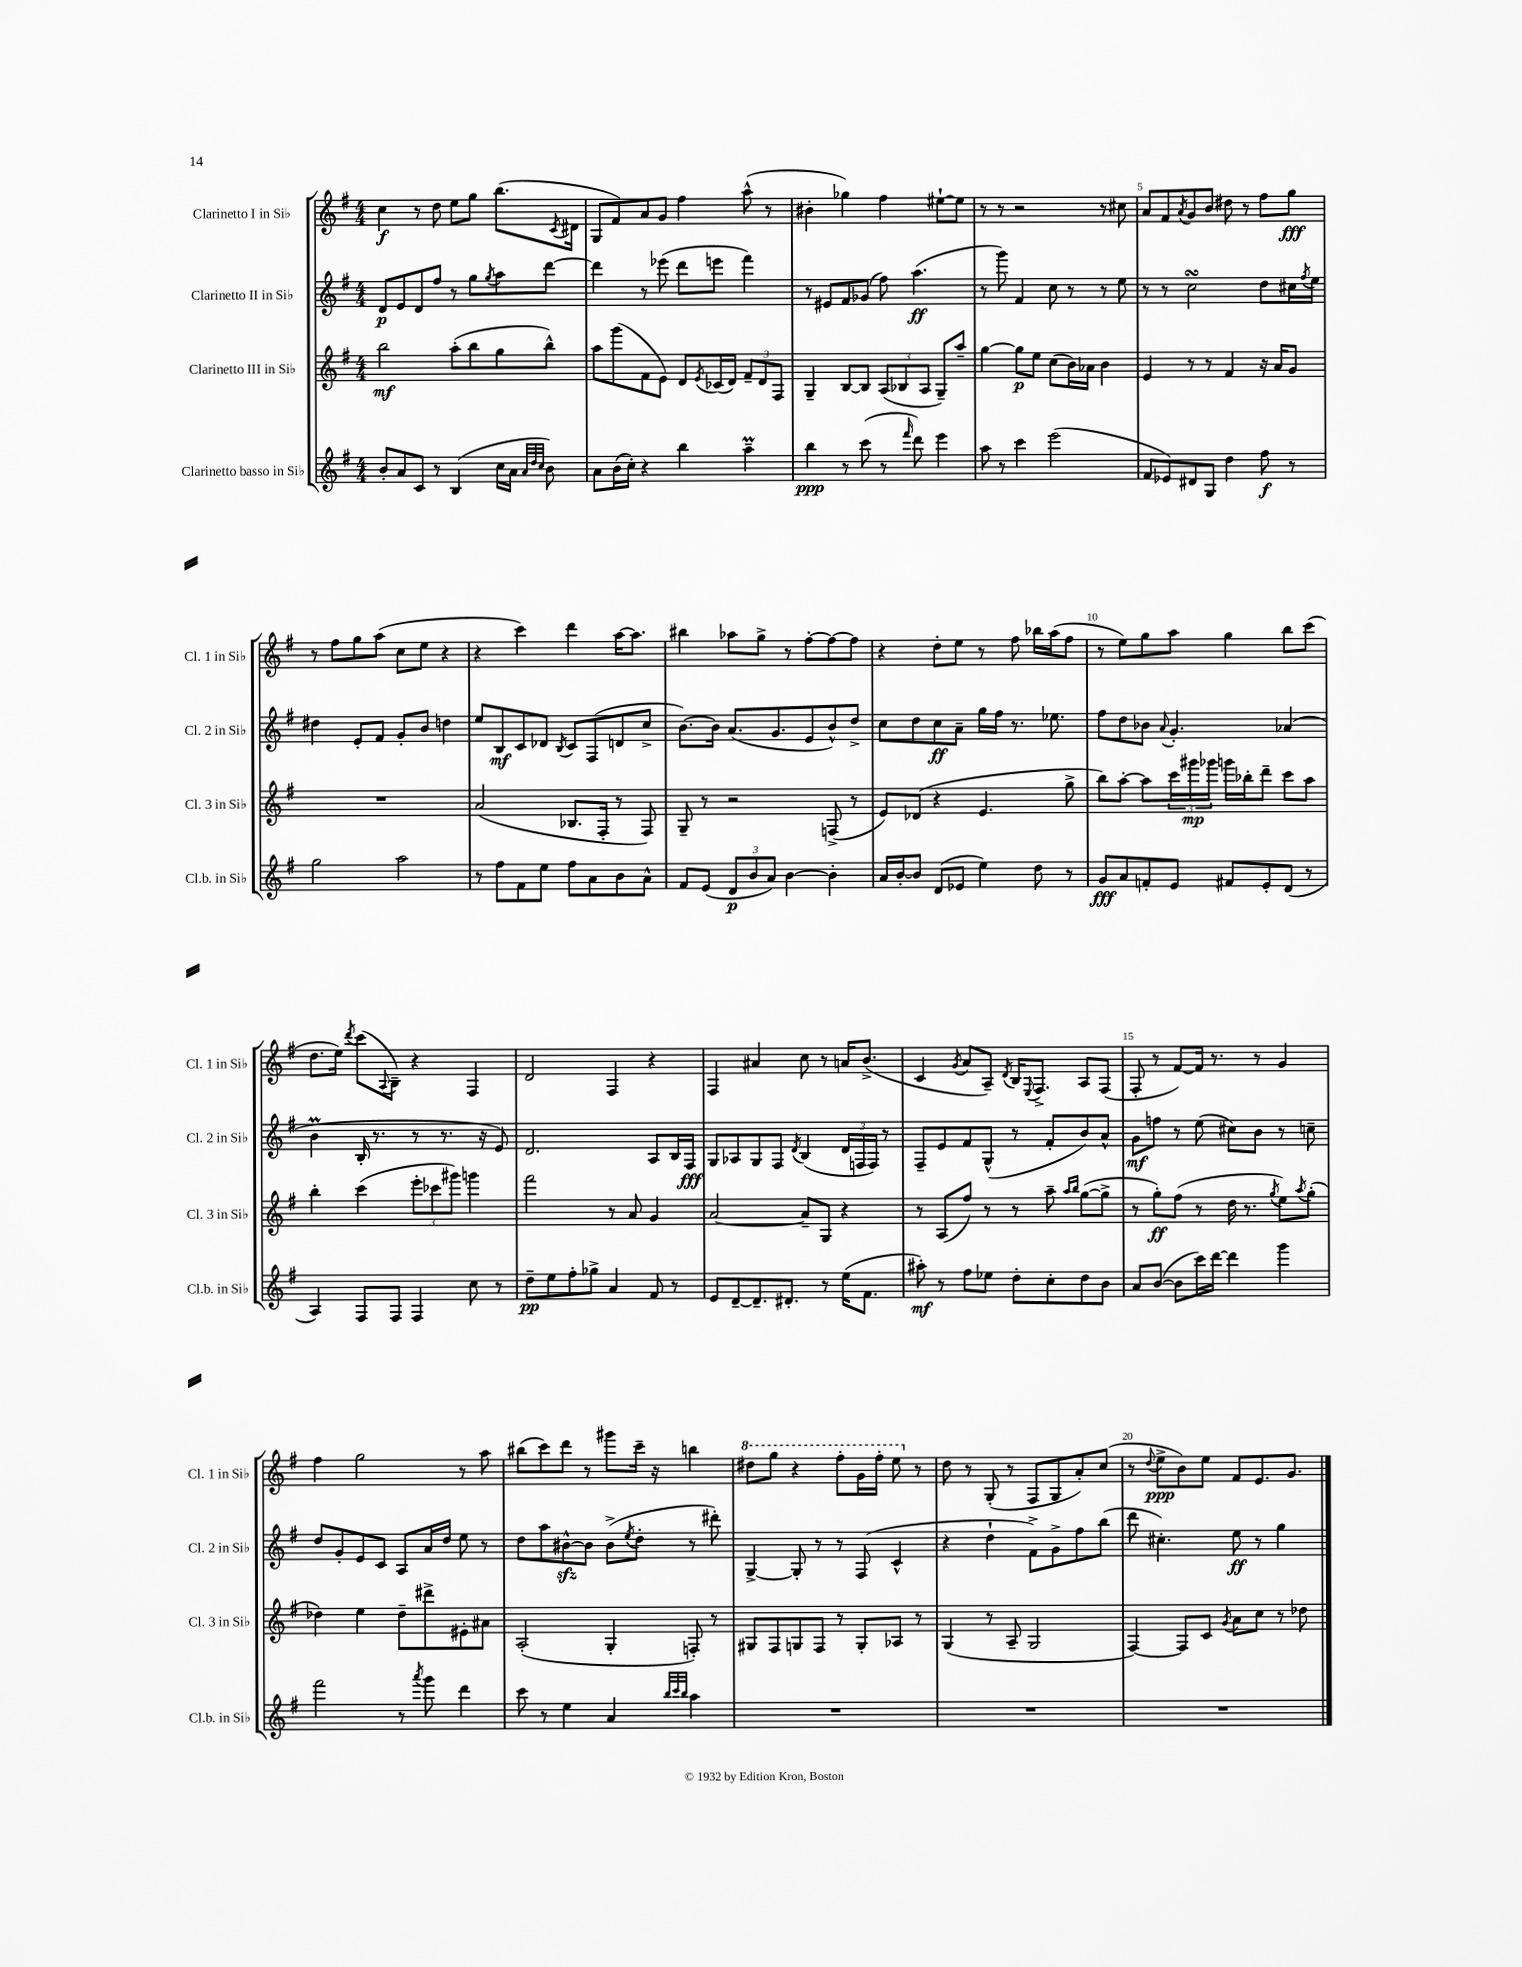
<<
\new StaffGroup <<
\new Staff = "s0" \with { instrumentName = "Clarinetto I in Sib" shortInstrumentName = "Cl. 1 in Sib" } {
    \clef treble \key g \major \numericTimeSignature \time 4/4
    c''4\f r8 d''8 e''8 g''8 b''8.( \acciaccatura { c'8 } dis'16 |
    g8 fis'8) a'8 g'8 fis''4 a''8-^( r8 |
    bis'4-. ges''4) fis''4 eis''8~-! eis''8 |
    r8 r8 r2 r8 cis''8 |
    a'8 fis'8 \acciaccatura { a'8 } g'8 b'8 dis''8 r8 fis''8 g''8\fff |
    r8 fis''8 g''8 a''8( c''8 e''8 r4 |
    r4 c'''4) d'''4 a''16~ a''8. |
    bis''4 aes''8 g''8-> r8 fis''8~-. fis''8~ fis''8 |
    r4 d''8-. e''8 r8 fis''8 bes''16 a''16( fis''8 |
    r8 e''8) g''8 a''8 g''4 b''8 c'''8( |
    d''8. e''16) \acciaccatura { d'''8 } c'''8( \appoggiatura { a8 } b8--) r4 fis4 |
    d'2 fis4 r4 |
    fis4 ais'4 c''8 r8 a'16 b'8.->( |
    c'4 \acciaccatura { g'8 } a'8 a8--) \acciaccatura { d'8 } b16 \appoggiatura { e8 } fis8.-> a8 fis8( |
    fis8-. r8 fis'8~) fis'16 r8. r8 g'4 |
    fis''4 g''2 r8 a''8 |
    bis''8( c'''8) d'''8 r8 gis'''8 c'''16-- r16 b''4 |
    \ottava #1 dis'''8 g'''8 r4 fis'''8-. g''16 fis'''16-. e'''8 \ottava #0 r8 |
    d''8 r8 g8-.( r8 fis8 g8 a'8-.) c''8( |
    r8 \appoggiatura { d''8 } e''8->\ppp b'8) e''8 fis'8 e'8. g'8. \bar "|." |
}
\new Staff = "s1" \with { instrumentName = "Clarinetto II in Sib" shortInstrumentName = "Cl. 2 in Sib" } {
    \clef treble \key g \major \numericTimeSignature \time 4/4
    d'8\p e'8 d'8 fis''8 r8 g''8 \acciaccatura { g''8 } a''8 d'''8~ |
    d'''4 r8 ees'''8( d'''8 e'''8 fis'''4) |
    r8 eis'8 fis'8 ges'8( fis''8) a''4.\ff( |
    r8 g'''8) fis'4 c''8 r8 r8 e''8 |
    r8 r8 c''2\turn d''8 cis''16 \acciaccatura { fis''8 } e''16 |
    dis''4 e'8-. fis'8 g'8-. b'8 d''4 |
    e''8 b8\mf c'8 des'8 \acciaccatura { b8 } c'8 fis8( d'8 c''8-> |
    b'8.~) b'16 a'8.( g'8. e'8 b'8-^) d''8-> |
    c''8 d''8 c''8\ff a'8-- g''16 fis''16 r8. ees''8. |
    fis''8 d''8 bes'8 \appoggiatura { a'8 } g'4.-. aes'4( |
    b'4\prall b16-. r8. r8 r8. r16 e'8) |
    d'2. a8 b16 fis16\fff |
    g8 aes8 g8 fis8 \acciaccatura { d'8 } b4( \tuplet 3/2 { d'16 f16 f16) } r8 |
    fis8-- e'8 fis'8 g8-^( r8 fis'8-. b'8) a'8-^ |
    g'8\mf f''8 r8 e''8( cis''8) b'8 r8 c''8-- |
    d''8 g'8-. e'8 c'8 a8 a'16 d''16 e''8 r8 |
    d''8 a''8 bis'8~-^\sfz bis'8 bis'8->( \acciaccatura { e''8 } d''8-. r8 dis'''8-.) |
    g4~-> g8-. r8 r8 fis8( c'4-^ |
    r4 d''4-! fis'8->) g'8-> fis''8 b''8( |
    d'''8 cis''4.-.) e''8\ff r8 g''4 \bar "|." |
}
\new Staff = "s2" \with { instrumentName = "Clarinetto III in Sib" shortInstrumentName = "Cl. 3 in Sib" } {
    \clef treble \key g \major \numericTimeSignature \time 4/4
    b''2\mf a''8-.( b''8 g''8 b''8-^) |
    a''8 g'''8( fis'8 e'8) d'8 \acciaccatura { e'8 } ces'16( d'16) \tuplet 3/2 { fis'8-- d'8 fis8 } |
    g4-- b8~ b8 \tuplet 3/2 { a8( bes8 a8 } g8--) a''8-- |
    g''4~ g''8\p e''8 c''8( b'16) aes'16 b'4 |
    e'4 r8 r8 fis'4 r16 a'16 g'8 |
    R1 |
    a'2( bes8. fis16-. r8 fis8) |
    g8-- r8 r2 f8->( r8 |
    e'8) des'8( r4 e'4. g''8-> |
    b''8) a''8~-. a''8 \tuplet 3/2 { c'''16 gis'''16\mp ges'''16 } g'''16 bes''16-. d'''8-- c'''8 a''8 |
    b''4-. c'''4( \tuplet 3/2 { e'''8-. ces'''8 gis'''8) } g'''4 |
    fis'''2 r8 a'8 g'4 |
    a'2~ a'8-- g8 r4 |
    r8 a8( fis''8) r8 r8 a''8-- \grace { a''16 b''16 } g''8~( g''8-> |
    r8 g''8-.\ff) fis''8( r8 d''16 r8. \acciaccatura { g''8 } e''8) \acciaccatura { a''8 } g''8-.( |
    des''4) e''4 des''8-- dis'''8-> eis'8-. ais'8 |
    a2-.( g4-. f8-.) r8 |
    gis8 fis8 g8 fis8 r8 g8-. aes8 r8 |
    g4( r8 a8-- g2 |
    fis4~) fis8 c'8 \acciaccatura { g'8 } a'8 c''8 r8 des''8 \bar "|." |
}
\new Staff = "s3" \with { instrumentName = "Clarinetto basso in Sib" shortInstrumentName = "Cl.b. in Sib" } {
    \clef treble \key g \major \numericTimeSignature \time 4/4
    b'8-. a'8 c'8 r8 b4( c''16 a'16 \grace { a'32 d''32 c''32 } b'8) |
    a'8 b'16( c''16-.) r4 b''4 a''4--\prall |
    b''4\ppp r8 c'''8( r8 \grace { fis'''16 } d'''8) e'''4 |
    a''8 r8 c'''4 e'''2( |
    fis'8 ees'8) dis'8 g8 d''4 fis''8\f r8 |
    g''2 a''2 |
    r8 fis''8 fis'8 e''8 fis''8 a'8 b'8 a'8-^ |
    fis'8 e'8( \tuplet 3/2 { d'8\p b'8 a'8) } b'4~ b'4-. |
    a'16 b'16~-. b'8 d'8( ees'8 e''4) d''8 r8 |
    g'8\fff a'8 f'8-. e'8 fis'8 e'8-. d'8( r8 |
    a4) fis8 fis8 fis4 c''8 r8 |
    d''8--\pp e''8 fis''8-. ges''8-> a'4 fis'8 r8 |
    e'8 d'8~-- d'8.-- dis'8.-. r8 e''16( fis'8. |
    ais''8-.\mf) r8 fis''8 ees''8 d''8-. c''8-. d''8 b'8 |
    a'8 b'8~( b'8 c'''16) d'''16~ d'''4 g'''4 |
    fis'''2 r8 \acciaccatura { a'''8 } g'''8 d'''4 |
    c'''8 r8 e''4 a'4 \grace { b''32 c'''32 b''32 } a''4 |
    R1 |
    R1 |
    R1 \bar "|." |
}
>>
>>
\layout { \context { \Score \override BarNumber.break-visibility = ##(#f #t #t) barNumberVisibility = #(every-nth-bar-number-visible 5) } }
